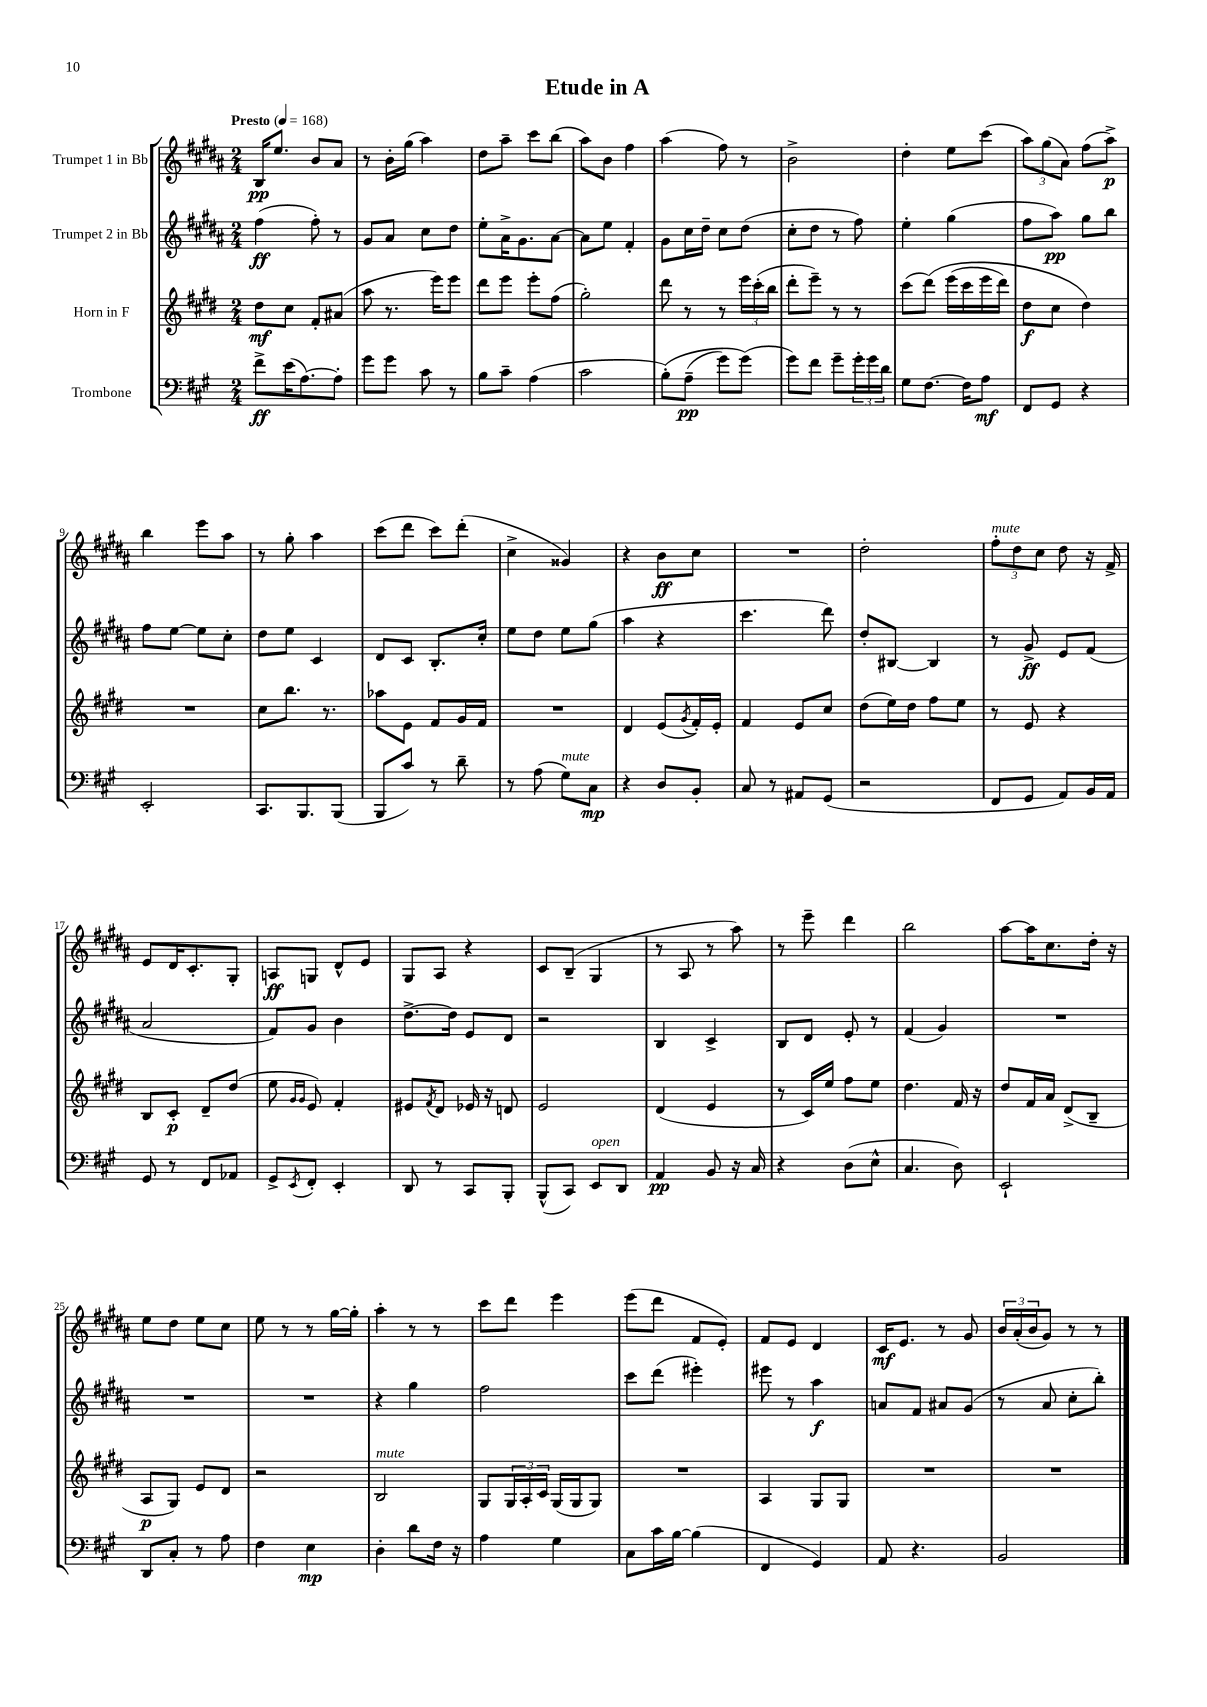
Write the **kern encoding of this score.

**kern	**dynam	**kern	**dynam	**kern	**dynam	**kern	**dynam
*part4	*part4	*part3	*part3	*part2	*part2	*part1	*part1
*staff4	*staff4	*staff3	*staff3	*staff2	*staff2	*staff1	*staff1
*I"Trombone	*	*I"Horn in F	*	*I"Trumpet 2 in Bb	*	*I"Trumpet 1 in Bb	*
*clefF4	*	*clefG2	*	*clefG2	*	*clefG2	*
*k[f#c#g#]	*	*k[f#c#g#d#]	*	*k[f#c#g#d#a#]	*	*k[f#c#g#d#a#]	*
*M2/4	*	*M2/4	*	*M2/4	*	*M2/4	*
*MM168	*	*MM168	*	*MM168	*	*MM168	*
=1	=1	=1	=1	=1	=1	=1	=1
!	!	!	!	!	!	!LO:TX:a:B:t=Presto	!
8f#^\L	ff	8dd#\L	mf	(4ff#\	ff	16B/KL	pp
.	.	.	.	.	.	8.ee/J	.
(16e\K	.	8cc#\J	.	.	.	.	.
[8.A\)	.	.	.	.	.	.	.
.	.	8f#'/L	.	8ff#'\)	.	8b/L	.
8A'\J]	.	(8a#X/J	.	8r	.	8a#/J	.
=2	=2	=2	=2	=2	=2	=2	=2
8g#\L	.	8aa\	.	8g#/L	.	8r	.
8g#\J	.	8.r	.	8a#/J	.	16b'\LL	.
.	.	.	.	.	.	(16gg#\JJ	.
8c#\	.	.	.	8cc#\L	.	4aa#\)	.
.	.	16eee\KL)	.	.	.	.	.
8r	.	8eee\J	.	8dd#\J	.	.	.
=3	=3	=3	=3	=3	=3	=3	=3
8B\L	.	8ddd#\L	.	8ee'\L	.	8dd#\L	.
8c#~\J	.	8eee\J	.	16a#^\K	.	8aa#~\J	.
.	.	.	.	8.g#\	.	.	.
(4A\	.	8eee'\L	.	.	.	8ccc#\L	.
.	.	(8ff#\J	.	[8a#\J	.	(8bb\J	.
=4	=4	=4	=4	=4	=4	=4	=4
2c#\	.	2gg#'\)	.	8a#\L]	.	8aa#\L)	.
.	.	.	.	8ee\J	.	8b\J	.
.	.	.	.	4f#'/	.	4ff#\	.
=5	=5	=5	=5	=5	=5	=5	=5
(8B'\L)	.	8ddd#\	.	8g#\L	.	(4aa#\	.
(8A~\J	pp	8r	.	16cc#\L	.	.	.
.	.	.	.	16dd#~\JJ	.	.	.
8g#\L)	.	8r	.	8cc#\L	.	8ff#\)	.
(8g#\J)	.	24eee\LL	.	(8dd#\J	.	8r	.
.	.	(24ccc#'\	.	.	.	.	.
.	.	24bb\JJ	.	.	.	.	.
=6	=6	=6	=6	=6	=6	=6	=6
8g#\L)	.	8ddd#'\L	.	8cc#'\L	.	2b^\	.
8f#\J	.	8eee~\J)	.	8dd#\J	.	.	.
8g#~\L	.	8r	.	8r	.	.	.
24g#'\L	.	8r	.	8ff#\)	.	.	.
24g#\	.	.	.	.	.	.	.
24d\JJ	.	.	.	.	.	.	.
=7	=7	=7	=7	=7	=7	=7	=7
8G#\L	.	(8ccc#\L	.	4ee'\	.	4dd#'\	.
[8.F#\J	.	(8ddd#\J)	.	.	.	.	.
.	.	(16eee\LL	.	(4gg#\	.	8ee\L	.
16F#\KL]	.	16ccc#\	.	.	.	.	.
8A\J	mf	16eee\	.	.	.	(8ccc#\J	.
.	.	16ddd#\JJ)	.	.	.	.	.
=8	=8	=8	=8	=8	=8	=8	=8
8FF#/L	.	8dd#\L	f	8ff#\L	.	12aa#\L)	.
.	.	.	.	.	.	(12gg#\	.
8GG#/J	.	8cc#\J	.	8aa#\J)	pp	.	.
.	.	.	.	.	.	12a#\J)	.
4r	.	4dd#\)	.	8gg#\L	.	(8ff#\L	.
.	.	.	.	8bb\J	.	8aa#^\J)	p
!!LO:LB:g=z
=9	=9	=9	=9	=9	=9	=9	=9
2EE'/	.	2r	.	8ff#\L	.	4bb\	.
.	.	.	.	[8ee\J	.	.	.
.	.	.	.	8ee\L]	.	8eee\L	.
.	.	.	.	8cc#'\J	.	8aa#\J	.
=10	=10	=10	=10	=10	=10	=10	=10
8.CC#/L	.	8cc#\L	.	8dd#\L	.	8r	.
.	.	8.bb\J	.	8ee\J	.	8gg#'\	.
8.BBB/	.	.	.	.	.	.	.
.	.	.	.	4c#/	.	4aa#\	.
.	.	8.r	.	.	.	.	.
(8BBB/J	.	.	.	.	.	.	.
=11	=11	=11	=11	=11	=11	=11	=11
8BBB/L	.	8aa-X\L	.	8d#/L	.	(8ccc#\L	.
8c#/J)	.	8e\J	.	8c#/J	.	8ddd#\J	.
8r	.	8f#/L	.	8.B'/L	.	8ccc#\L)	.
8d~\	.	16g#/L	.	.	.	(8ddd#'\J	.
.	.	16f#/JJ	.	16cc#'/Jk	.	.	.
=12	=12	=12	=12	=12	=12	=12	=12
8r	.	2r	.	8ee\L	.	4cc#^\	.
(8A\	.	.	.	8dd#\J	.	.	.
!LO:TX:a:i:t=mute	!	!	!	!	!	!	!
8G#\L)	.	.	.	8ee\L	.	4g##X/)	.
8C#\J	mp	.	.	(8gg#\J	.	.	.
=13	=13	=13	=13	=13	=13	=13	=13
4r	.	4d#/	.	4aa#\	.	4r	.
8D/L	.	(8e/L	.	4r	.	8b\L	ff
.	.	8qg#/	.	.	.	.	.
8BB'/J	.	16f#'/L)	.	.	.	8cc#\J	.
.	.	16e'/JJ	.	.	.	.	.
=14	=14	=14	=14	=14	=14	=14	=14
8C#/	.	4f#/	.	4.ccc#\	.	2r	.
8r	.	.	.	.	.	.	.
8AA#X/L	.	8e/L	.	.	.	.	.
(8GG#/J	.	8cc#/J	.	8ddd#\)	.	.	.
=15	=15	=15	=15	=15	=15	=15	=15
2r	.	(8dd#\L	.	8dd#'/L	.	2dd#'\	.
.	.	16ee\L)	.	[8B#X/J	.	.	.
.	.	16dd#\JJ	.	.	.	.	.
.	.	8ff#\L	.	4B#/]	.	.	.
.	.	8ee\J	.	.	.	.	.
=16	=16	=16	=16	=16	=16	=16	=16
!	!	!	!	!	!	!LO:TX:a:i:t=mute	!
8FF#/L	.	8r	.	8r	.	12ff#'\L	.
.	.	.	.	.	.	12dd#\	.
8GG#/J	.	8e/	.	8g#^/	ff	.	.
.	.	.	.	.	.	12cc#\J	.
8AA/L)	.	4r	.	8e/L	.	8dd#\	.
16BB/L	.	.	.	(8f#/J	.	16r	.
16AA/JJ	.	.	.	.	.	16f#^/	.
!!LO:LB:g=z
=17	=17	=17	=17	=17	=17	=17	=17
8GG#/	.	8B/L	.	2a#/	.	8e/L	.
8r	.	8c#'/J	p	.	.	16d#/K	.
.	.	.	.	.	.	8.c#'/	.
8FF#/L	.	8d#~/L	.	.	.	.	.
8AA-X/J	.	(8dd#/J	.	.	.	8G#'/J	.
=18	=18	=18	=18	=18	=18	=18	=18
8GG#^/L	.	8ee\	.	8f#/L)	.	8An/L	ff
.	.	16qqg#/LL	.	.	.	.	.
8qEE/	.	16qqg#/JJ	.	.	.	.	.
8FF#'/J	.	8e/)	.	8g#/J	.	8Gn/J	.
4EE'/	.	4f#'/	.	4b\	.	8d#^^/L	.
.	.	.	.	.	.	8e/J	.
=19	=19	=19	=19	=19	=19	=19	=19
8DD/	.	8e#X/L	.	[8.dd#^\L	.	8G#/L	.
.	.	8qf#/	.	.	.	.	.
8r	.	8d#/J	.	.	.	8A#/J	.
.	.	.	.	16dd#\Jk]	.	.	.
8CC#/L	.	16e-X/	.	8e/L	.	4r	.
.	.	16r	.	.	.	.	.
8BBB'/J	.	8dn/	.	8d#/J	.	.	.
=20	=20	=20	=20	=20	=20	=20	=20
(8BBB^^/L	.	2e/	.	2r	.	8c#/L	.
8CC#/J)	.	.	.	.	.	(8B~/J	.
!LO:TX:a:i:t=open	!	!	!	!	!	!	!
8EE/L	.	.	.	.	.	4G#/	.
8DD/J	.	.	.	.	.	.	.
=21	=21	=21	=21	=21	=21	=21	=21
4AA/	pp	(4d#/	.	4B/	.	8r	.
.	.	.	.	.	.	8A#/	.
8BB/	.	4e/	.	4c#^/	.	8r	.
16r	.	.	.	.	.	8aa#\)	.
16C#/	.	.	.	.	.	.	.
=22	=22	=22	=22	=22	=22	=22	=22
4r	.	8r	.	8B/L	.	8r	.
.	.	16c#/LL)	.	8d#/J	.	8eee~\	.
.	.	16ee/JJ	.	.	.	.	.
(8D\L	.	8ff#\L	.	8e'/	.	4ddd#\	.
8E^^\J	.	8ee\J	.	8r	.	.	.
=23	=23	=23	=23	=23	=23	=23	=23
4.C#/	.	4.dd#\	.	(4f#/	.	2bb\	.
.	.	.	.	4g#/)	.	.	.
8D\)	.	16f#/	.	.	.	.	.
.	.	16r	.	.	.	.	.
=24	=24	=24	=24	=24	=24	=24	=24
2EE`/	.	8dd#/L	.	2r	.	[8aa#\L	.
.	.	16f#/L	.	.	.	16aa#\K]	.
.	.	16a/JJ	.	.	.	8.cc#\	.
.	.	(8d#^/L	.	.	.	.	.
.	.	8B~/J	.	.	.	16dd#'\Jk	.
.	.	.	.	.	.	16r	.
!!LO:LB:g=z
=25	=25	=25	=25	=25	=25	=25	=25
8DD/L	.	8A/L	p	2r	.	8ee\L	.
8C#'/J	.	8G#/J)	.	.	.	8dd#\J	.
8r	.	8e/L	.	.	.	8ee\L	.
8A\	.	8d#/J	.	.	.	8cc#\J	.
=26	=26	=26	=26	=26	=26	=26	=26
4F#\	.	2r	.	2r	.	8ee\	.
.	.	.	.	.	.	8r	.
4E\	mp	.	.	.	.	8r	.
.	.	.	.	.	.	[16gg#\LL	.
.	.	.	.	.	.	16gg#'\JJ]	.
=27	=27	=27	=27	=27	=27	=27	=27
!	!	!LO:TX:a:i:t=mute	!	!	!	!	!
4D'\	.	2B/	.	4r	.	4aa#'\	.
8d\L	.	.	.	4gg#\	.	8r	.
16F#\Jk	.	.	.	.	.	8r	.
16r	.	.	.	.	.	.	.
=28	=28	=28	=28	=28	=28	=28	=28
4A\	.	8G#/L	.	2ff#\	.	8ccc#\L	.
.	.	24G#/L	.	.	.	8ddd#\J	.
.	.	24A'/	.	.	.	.	.
.	.	24c#/JJ	.	.	.	.	.
4G#\	.	(16G#/LL	.	.	.	4eee\	.
.	.	16G#/J	.	.	.	.	.
.	.	8G#/J)	.	.	.	.	.
=29	=29	=29	=29	=29	=29	=29	=29
8C#\L	.	2r	.	8ccc#\L	.	(8eee\L	.
16c#\L	.	.	.	(8ddd#\J	.	8ddd#\J	.
[16B\JJ	.	.	.	.	.	.	.
(4B\]	.	.	.	4eee#X'\)	.	8f#/L	.
.	.	.	.	.	.	8e'/J)	.
=30	=30	=30	=30	=30	=30	=30	=30
4FF#/	.	4A/	.	8eee#X\	.	8f#/L	.
.	.	.	.	8r	.	8e/J	.
4GG#/)	.	8G#/L	.	4aa#\	f	4d#/	.
.	.	8G#/J	.	.	.	.	.
=31	=31	=31	=31	=31	=31	=31	=31
8AA/	.	2r	.	8an/L	.	16c#/KL	mf
.	.	.	.	.	.	8.e/J	.
4.r	.	.	.	8f#/J	.	.	.
.	.	.	.	8a#X/L	.	8r	.
.	.	.	.	(8g#/J	.	8g#/	.
=32	=32	=32	=32	=32	=32	=32	=32
2BB/	.	2r	.	8r	.	24b/LL	.
.	.	.	.	.	.	(24a#'/	.
.	.	.	.	.	.	24b/J	.
.	.	.	.	8a#/	.	8g#/J)	.
.	.	.	.	8cc#'\L	.	8r	.
.	.	.	.	8bb'\J)	.	8r	.
==	==	==	==	==	==	==	==
*-	*-	*-	*-	*-	*-	*-	*-
